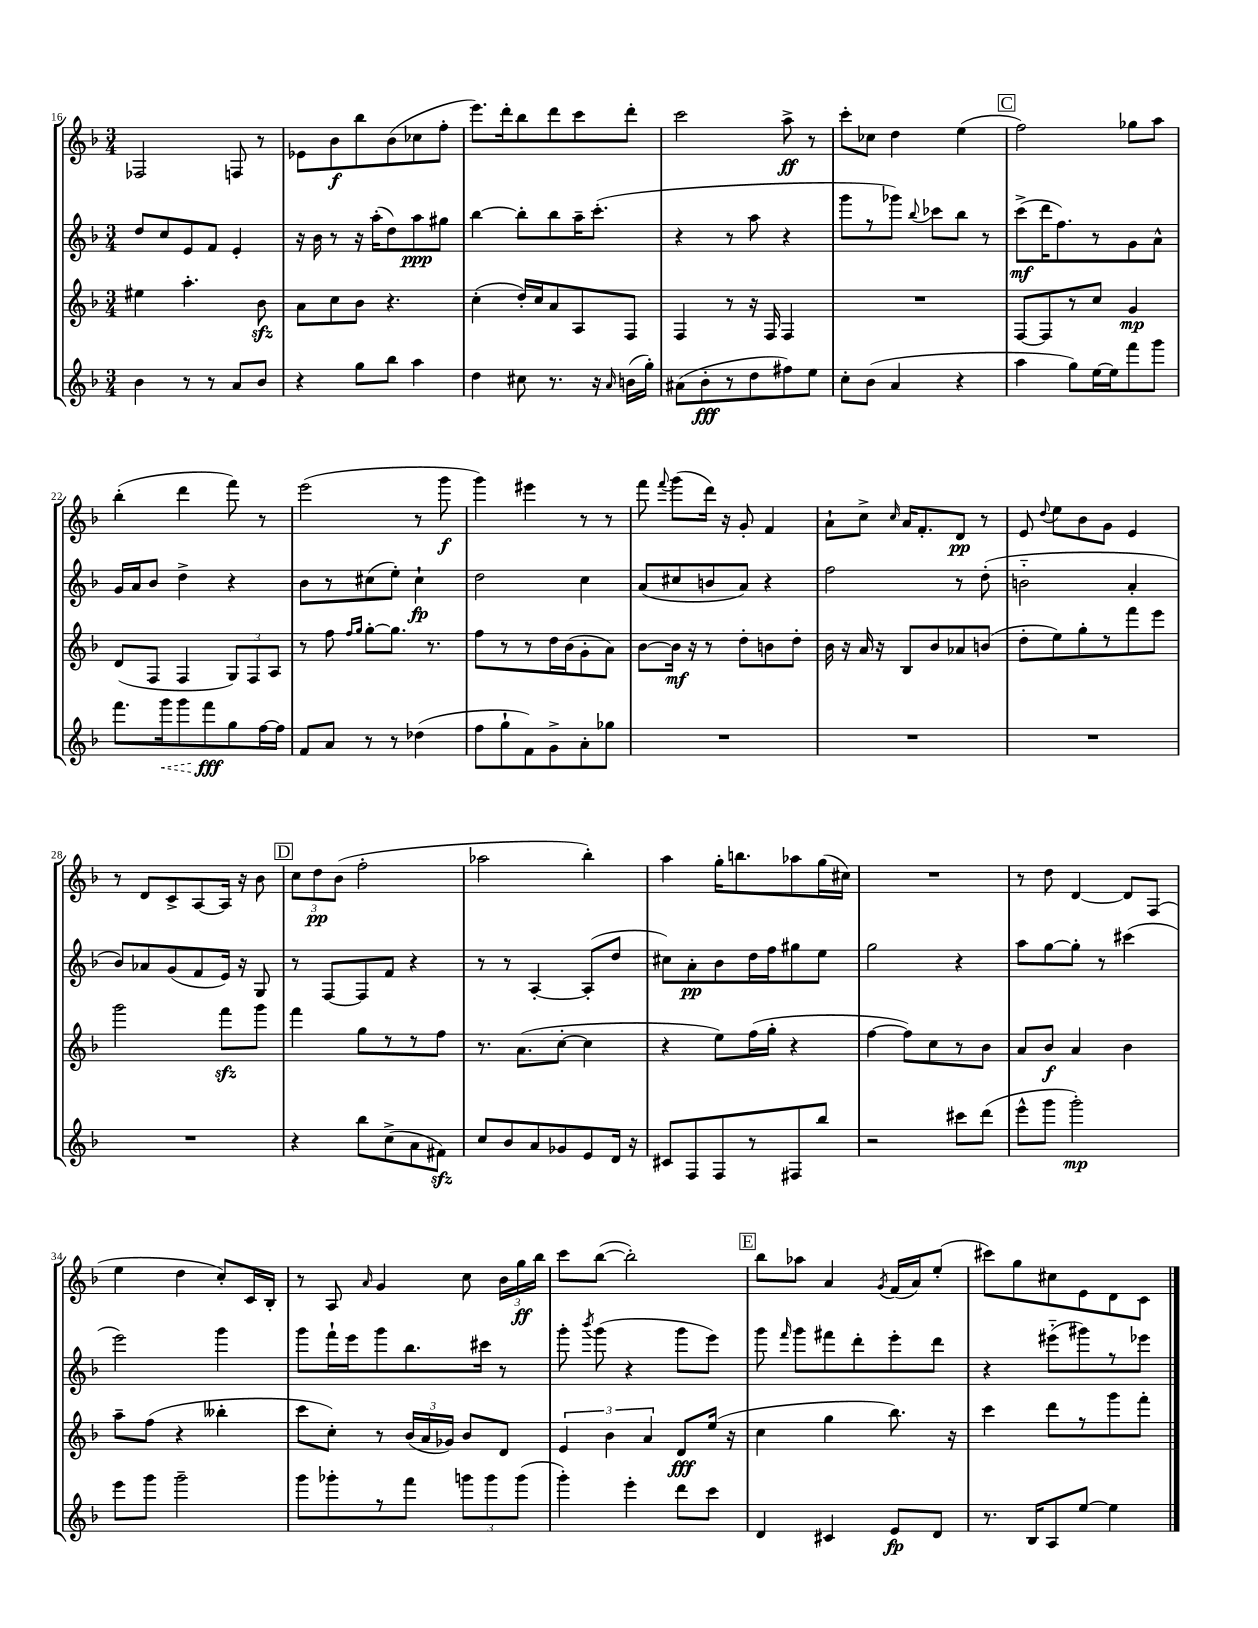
<<
\new StaffGroup <<
\new Staff = "s0" {
    \clef treble \key f \major \numericTimeSignature \time 3/4
    \autoBeamOff fes2 f8 r8 |
    ees'8[ bes'8\f bes''8 bes'8( ces''8 f''8]-. |
    e'''8.[) d'''16-. bes''8 d'''8 c'''8 d'''8]-. |
    c'''2 a''8->\ff r8 |
    c'''8[-. ces''8] d''4 e''4( |
    \mark \markup { \box "C" } f''2) ges''8[ a''8] |
    bes''4-.( d'''4 f'''8) r8 |
    e'''2( r8 g'''8\f |
    g'''4) eis'''4 r8 r8 |
    f'''8 \appoggiatura { f'''8 } g'''8[( d'''16]) r16 g'8-. f'4 |
    a'8[-! c''8]-> \grace { c''16 } a'16[ f'8.-. d'8]\pp r8 |
    e'8 \appoggiatura { d''8 } e''8[ bes'8 g'8] e'4 |
    r8 d'8[ c'8-> a8~ a16] r16 bes'8 |
    \mark \markup { \box "D" } \tuplet 3/2 { c''8[ d''8\pp bes'8]( } f''2-. |
    aes''2 bes''4-.) |
    a''4 g''16[-. b''8. aes''8 g''16( cis''16]) |
    R2. |
    r8 d''8 d'4~ d'8[ f8]( |
    e''4 d''4 c''8[-.) c'16 bes16]-. |
    r8 a8 \grace { a'16 } g'4 c''8 \tuplet 3/2 { bes'16[ g''16\ff bes''16] } |
    c'''8[ bes''8]~( bes''2-.) |
    \mark \markup { \box "E" } bes''8[ aes''8] a'4 \acciaccatura { g'8 } f'16[( a'16) e''8]-.( |
    cis'''8[) g''8 cis''8 e'8 d'8 c'8] \bar "|." |
}
\new Staff = "s1" {
    \clef treble \key f \major \numericTimeSignature \time 3/4
    \autoBeamOff d''8[ c''8 e'8 f'8] e'4-. |
    r16 bes'16 r8 r16 a''16[-.( d''8) a''8\ppp gis''8] |
    bes''4~ bes''8[-. bes''8 a''16-- c'''8.]-.( |
    r4 r8 a''8 r4 |
    g'''8[ r8 ges'''8]) \appoggiatura { bes''8 } ces'''8[ bes''8] r8 |
    \mark \markup { \box "C" } c'''8[->\mf( d'''16 f''8.) r8 g'8 a'8]-^ |
    g'16[ a'16 bes'8] d''4-> r4 |
    bes'8[ r8 cis''8( e''8]-.) cis''4-!\fp |
    d''2 c''4 |
    a'8[( cis''8 b'8 a'8]) r4 |
    f''2 r8 d''8-.( |
    b'2-_ a'4-. |
    bes'8[) aes'8 g'8( f'8 e'16]) r16 g8 |
    \mark \markup { \box "D" } r8 f8[~ f8 f'8] r4 |
    r8 r8 a4~-. a8[-.( d''8] |
    cis''8[) a'8-.\pp bes'8 d''16 f''16 gis''8 e''8] |
    g''2 r4 |
    a''8[ g''8~ g''8]-. r8 cis'''4( |
    e'''2) g'''4 |
    g'''8[ f'''16-! e'''16 g'''8 bes''8. cis'''16] r8 |
    g'''8-. \acciaccatura { bes'''8 } g'''8( r4 g'''8[ e'''8]) |
    \mark \markup { \box "E" } g'''8 \grace { f'''16 } g'''8[ fis'''8 d'''8-. e'''8-. d'''8] |
    r4 eis'''8[-_( gis'''8) r8 ees'''8] \bar "|." |
}
\new Staff = "s2" {
    \clef treble \key f \major \numericTimeSignature \time 3/4
    \autoBeamOff eis''4 a''4.-. bes'8\sfz |
    a'8[ c''8 bes'8] r4. |
    c''4-.( d''16[-.) c''16 a'8 a8 f8] |
    f4 r8 r16 f16 f4 |
    R2. |
    \mark \markup { \box "C" } f8[~ f8 r8 c''8] g'4\mp |
    d'8[( f8] f4 \tuplet 3/2 { g8[) f8 a8] } |
    r8 f''8 \grace { f''16[ g''16] } g''8[~-. g''8.] r8. |
    f''8[ r8 r8 d''16 bes'16( g'8-. a'8]) |
    bes'8[~ bes'16]\mf r16 r8 d''8[-. b'8 d''8]-. |
    bes'16 r16 a'16 r16 bes8[ bes'8 aes'8 b'8]( |
    d''8[-. e''8) g''8-. r8 f'''8 e'''8] |
    g'''2 f'''8[\sfz g'''8] |
    \mark \markup { \box "D" } f'''4 g''8[ r8 r8 f''8] |
    r8. a'8.[( c''8]~-. c''4 |
    r4 e''8[) f''16( g''16]-. r4 |
    f''4~ f''8[) c''8 r8 bes'8] |
    a'8[ bes'8]\f a'4 bes'4 |
    a''8[-- f''8]( r4 beses''4-. |
    c'''8[ c''8]-.) r8 \tuplet 3/2 { bes'16[( a'16 ges'16]) } bes'8[ d'8] |
    \tuplet 3/2 { e'4 bes'4 a'4 } d'8[\fff e''16]( r16 |
    \mark \markup { \box "E" } c''4 g''4 bes''8.) r16 |
    c'''4 d'''8[ r8 g'''8 f'''8]-. \bar "|." |
}
\new Staff = "s3" {
    \clef treble \key f \major \numericTimeSignature \time 3/4
    \autoBeamOff bes'4 r8 r8 a'8[ bes'8] |
    r4 g''8[ bes''8] a''4 |
    d''4 cis''8 r8. r16 \grace { a'16 } b'16[( g''16]-.) |
    ais'8[( bes'8-.\fff r8 d''8 fis''8) e''8] |
    c''8[-. bes'8]( a'4 r4 |
    \mark \markup { \box "C" } a''4 g''8[) e''16~ e''16 f'''8 g'''8] |
    f'''8.[ \once \override Hairpin.style = #'dashed-line g'''16\< g'''8 f'''8\fff\! g''8 f''16~ f''16] |
    f'8[ a'8] r8 r8 des''4( |
    f''8[ g''8-! f'8) g'8-> a'8-. ges''8] |
    R2. |
    R2. |
    R2. |
    R2. |
    \mark \markup { \box "D" } r4 bes''8[ c''8->( a'8 fis'8]\sfz) |
    c''8[ bes'8 a'8 ges'8 e'8 d'16] r16 |
    cis'8[ f8 f8 r8 fis8 bes''8] |
    r2 cis'''8[ d'''8]( |
    e'''8[-^ g'''8] g'''2-.\mp) |
    e'''8[ g'''8] g'''2-- |
    g'''8[ ges'''8-. r8 f'''8] \tuplet 3/2 { g'''8[ g'''8 g'''8]( } |
    g'''4-.) e'''4-. d'''8[ c'''8] |
    \mark \markup { \box "E" } d'4 cis'4 e'8[\fp d'8] |
    r8. bes16[ a8 e''8]~ e''4 \bar "|." |
}
>>
>>
\layout { \context { \Score currentBarNumber = #16 } }
